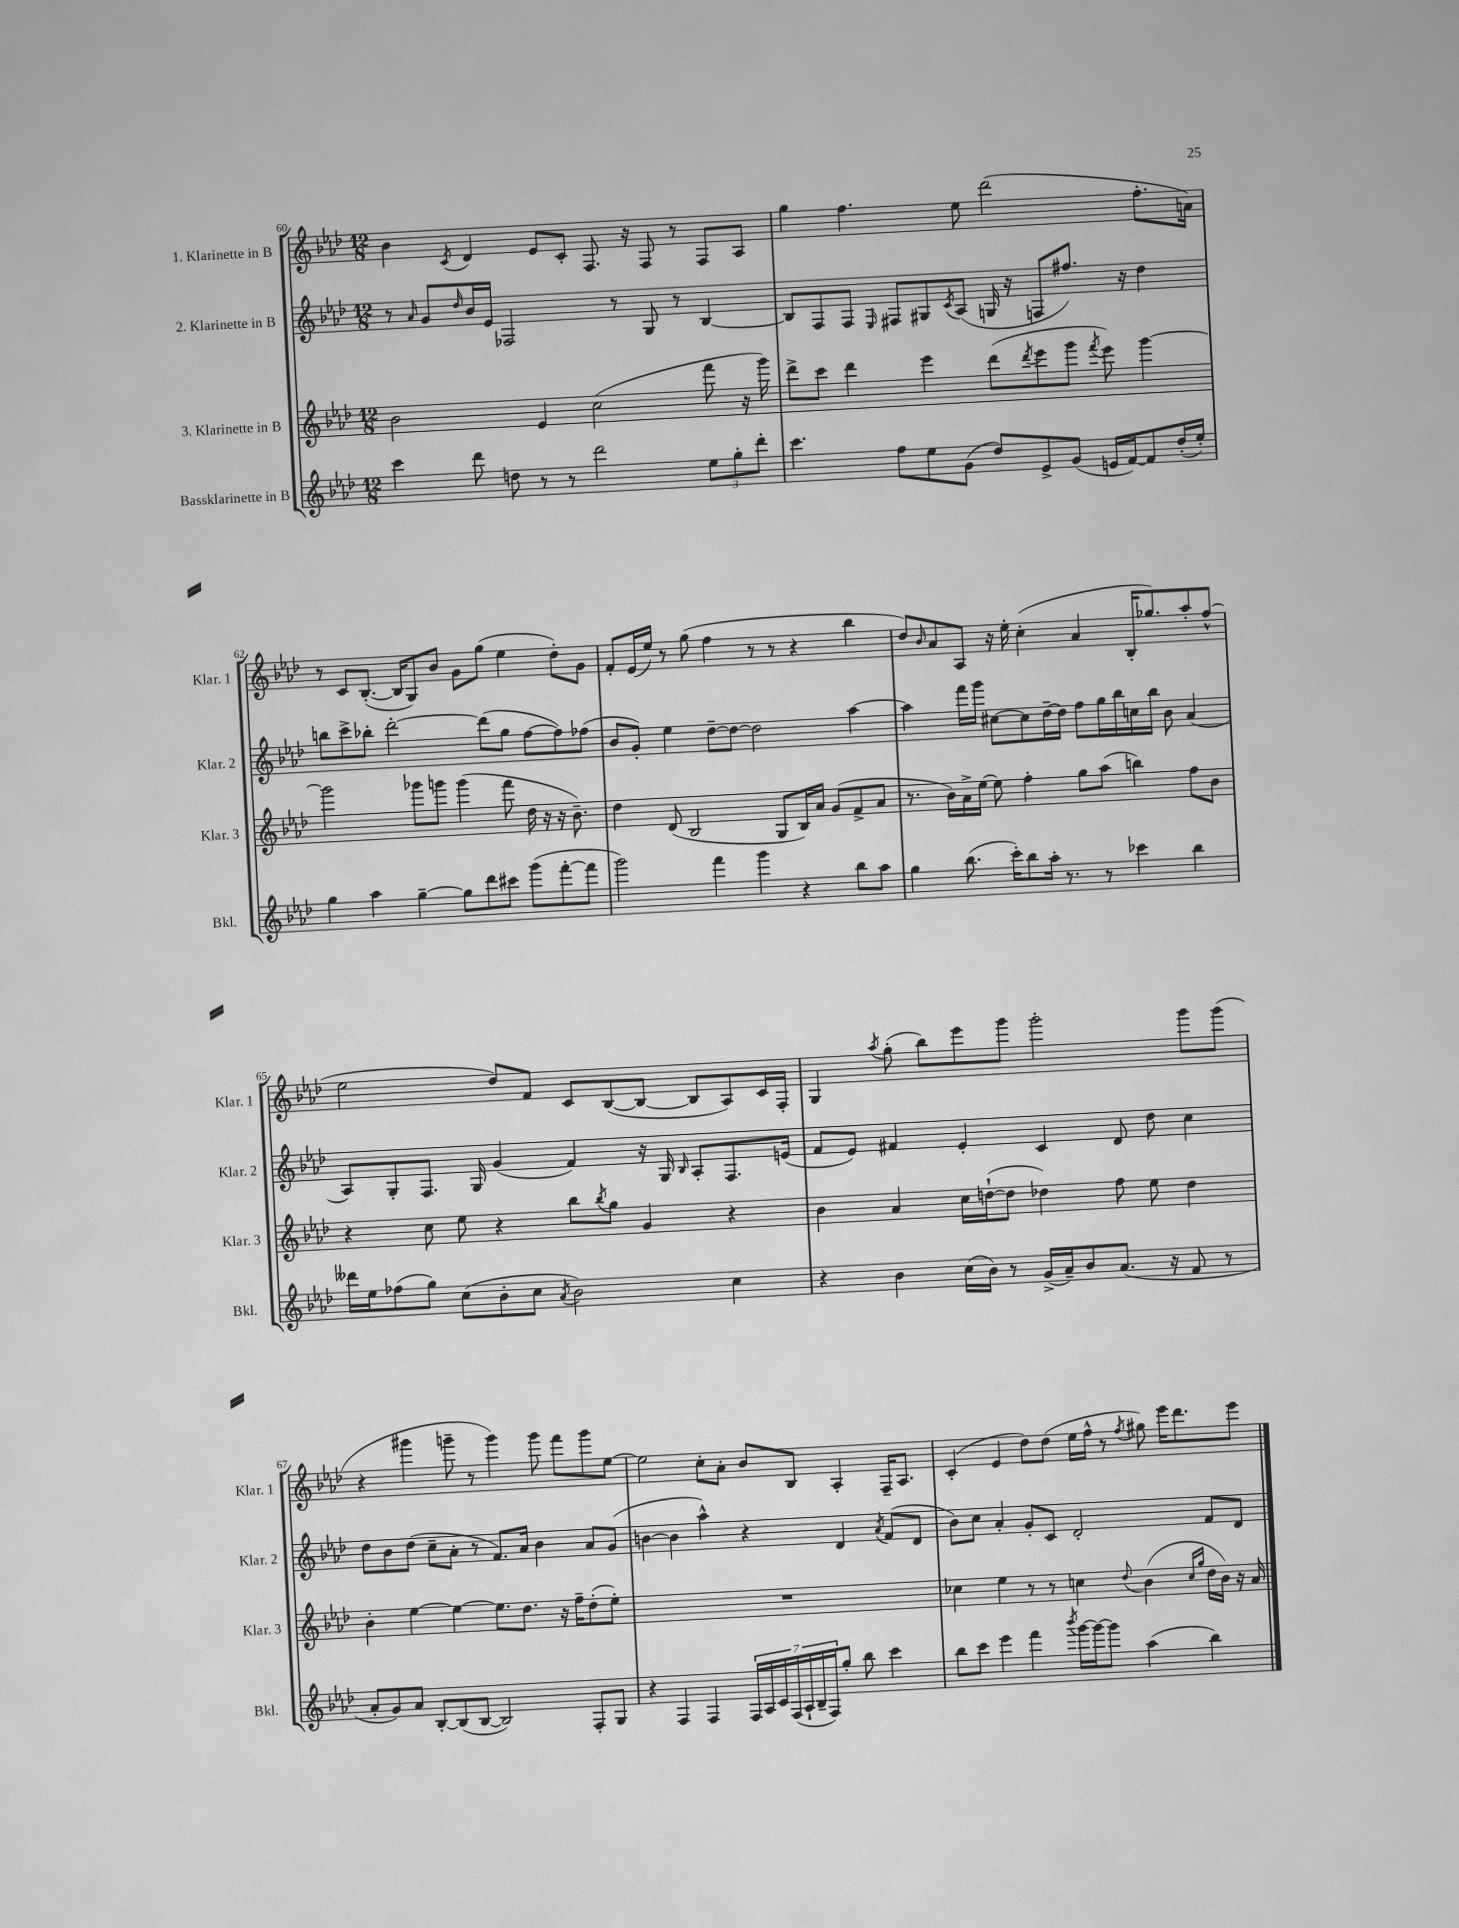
<<
\new StaffGroup <<
\new Staff = "s0" \with { instrumentName = "1. Klarinette in B" shortInstrumentName = "Klar. 1" } {
    \clef treble \key aes \major \numericTimeSignature \time 12/8
    bes'4 \acciaccatura { c'8 } des'4 ees'8 c'8-. f8. r16 f8 r8 f8 aes8 |
    g''4 f''4. ees''8 des'''2( f''8.-. a'16) |
    r8 c'8 bes8.~-.( bes16 g8) bes'8 g'8 g''8( ees''4 des''8-.) g'8 |
    f'8-. ees'16( ees''16) r8 g''8( f''4 r8 r8 r4 bes''4 |
    des''8) \grace { bes'16 } aes'8 aes8 r16 ees''16-. c''4-.( aes'4 bes16-. ges''8.) aes''8-. f''8-^( |
    ees''2 des''8) f'8 c'8 bes8~( bes8~ bes8 aes8) c'16 f16-. |
    g4 \acciaccatura { aes''8 } g''8-.( bes''8) ees'''8 g'''8 g'''2-. g'''8 g'''8( |
    r4 gis'''4 g'''8-- r8 g'''4) g'''8 f'''8 g'''8 ees''8~ |
    ees''2 c''8-. aes'8-. bes'8 bes8 aes4-. f16-- aes8. |
    c'4-.( ees'4 des''8) des''8( ees''16 f''16-^ r8 \acciaccatura { f''8 } gis''8) ees'''16 des'''8. ees'''8 \bar "|." |
}
\new Staff = "s1" \with { instrumentName = "2. Klarinette in B" shortInstrumentName = "Klar. 2" } {
    \clef treble \key aes \major \numericTimeSignature \time 12/8
    r8 \grace { aes'16 } g'8 \grace { des''16 } bes'16 ees'16 fes2 r8 g8 r8 bes4~ |
    bes8 f8 f8 \grace { ees16 } fis8 gis8 \acciaccatura { c'8 } aes8( g16 r16 f8 fis''8.) r16 des''4 |
    b''8 c'''8-> bes''8-. des'''2~-. des'''8( g''8 f''8~ f''8) fes''8( |
    bes'8 g'8-.) ees''4 des''8~-- des''8~ des''2 aes''4~ |
    aes''4 f'''16 g'''16 cis''8~ cis''8 des''16~-- des''16 f''8 g''16 bes''16 c''16 bes''16 bes'8 aes'4( |
    aes8) g8-. f8. g16 g'4( f'4) r16 g16 \grace { bes16 } aes8-. f8. e'16( |
    f'8 ees'8) fis'4 ees'4-. c'4 des'8 des''8 c''4 |
    des''8 bes'8 des''8( c''8-- aes'8-. r8 f'8.) aes'16 bes'4 aes'8 g'8( |
    b'4~ b'4 aes''4-^) r4 des'4 \acciaccatura { aes'8 } f'8( des'8 |
    bes'8) c''8 aes'4-. g'8-. c'8 des'2-. f'8 des'8 \bar "|." |
}
\new Staff = "s2" \with { instrumentName = "3. Klarinette in B" shortInstrumentName = "Klar. 3" } {
    \clef treble \key aes \major \numericTimeSignature \time 12/8
    bes'2 ees'4 c''2( f'''8 r16 g'''16) |
    des'''8-> c'''8 des'''4 ees'''4 des'''8( \acciaccatura { des'''8 } ees'''8 g'''8 \acciaccatura { f'''8 } ees'''8) g'''4~ |
    g'''2 ges'''8 g'''8 g'''4( f'''8 des''16 r16 r16 bes'8.--) |
    des''4 des'8( bes2 g8 bes16) aes'16 g'8( f'8-> aes'8 |
    r8. bes'16) aes'16-> ees''16~ ees''8 f''4-. g''8 aes''8( b''4) f''8 bes'8 |
    r4 c''8 ees''8 r4 bes''8 \acciaccatura { bes''8 } g''8 g'4 r4 |
    bes'4 aes'4 c''16 d''16~-!( d''8 des''4) f''8 ees''8 des''4 |
    bes'4-. ees''4~ ees''4~ ees''8. des''8. r16 f''16-- des''8-.( ees''8-.) |
    R1. |
    ces''4 ees''4 r8 r8 c''4 \appoggiatura { des''8 } bes'4( \grace { c''16 g''16 } des''16 bes'16) r16 aes'16 \bar "|." |
}
\new Staff = "s3" \with { instrumentName = "Bassklarinette in B" shortInstrumentName = "Bkl." } {
    \clef treble \key aes \major \numericTimeSignature \time 12/8
    c'''4 des'''8 d''8 r8 r8 des'''2 \tuplet 3/2 { ees''8 g''8-. des'''8-. } |
    c'''4. f''8 ees''8 g'8( des''8) ees'8-> g'8( e'16 f'16~) f'8 des''16-.( ees''16-.) |
    g''4 aes''4 g''4~-- g''8 des'''8 cis'''8 g'''8( f'''8~-. f'''8 |
    g'''2) f'''4 g'''4 r4 bes''8 aes''8 |
    g''4 bes''8.( c'''16-.) bes''8 aes''16-. r8. r8 ces'''4 bes''4 |
    deses'''16 ees''16 fes''8( g''8) c''8( bes'8-. c''8 \acciaccatura { aes'8 } bes'2) c''4 |
    r4 bes'4 c''16( bes'16) r8 g'16->( aes'16--) bes'8 aes'8.( r16 f'8 r8 |
    aes'8-. g'8) aes'8 bes8~-. bes8( bes8~ bes2) f8-. g8 |
    r4 f4 f4 \tuplet 7/4 { f16 aes16 c'16 f16( aes16-! bes16-- f16) } g''8-. bes''8 c'''4 |
    bes''8 c'''8 ees'''4 f'''4 \acciaccatura { bes'''8 } g'''16~ g'''16~ g'''8 aes''4( bes''4) \bar "|." |
}
>>
>>
\layout { \context { \Score currentBarNumber = #60 } }
